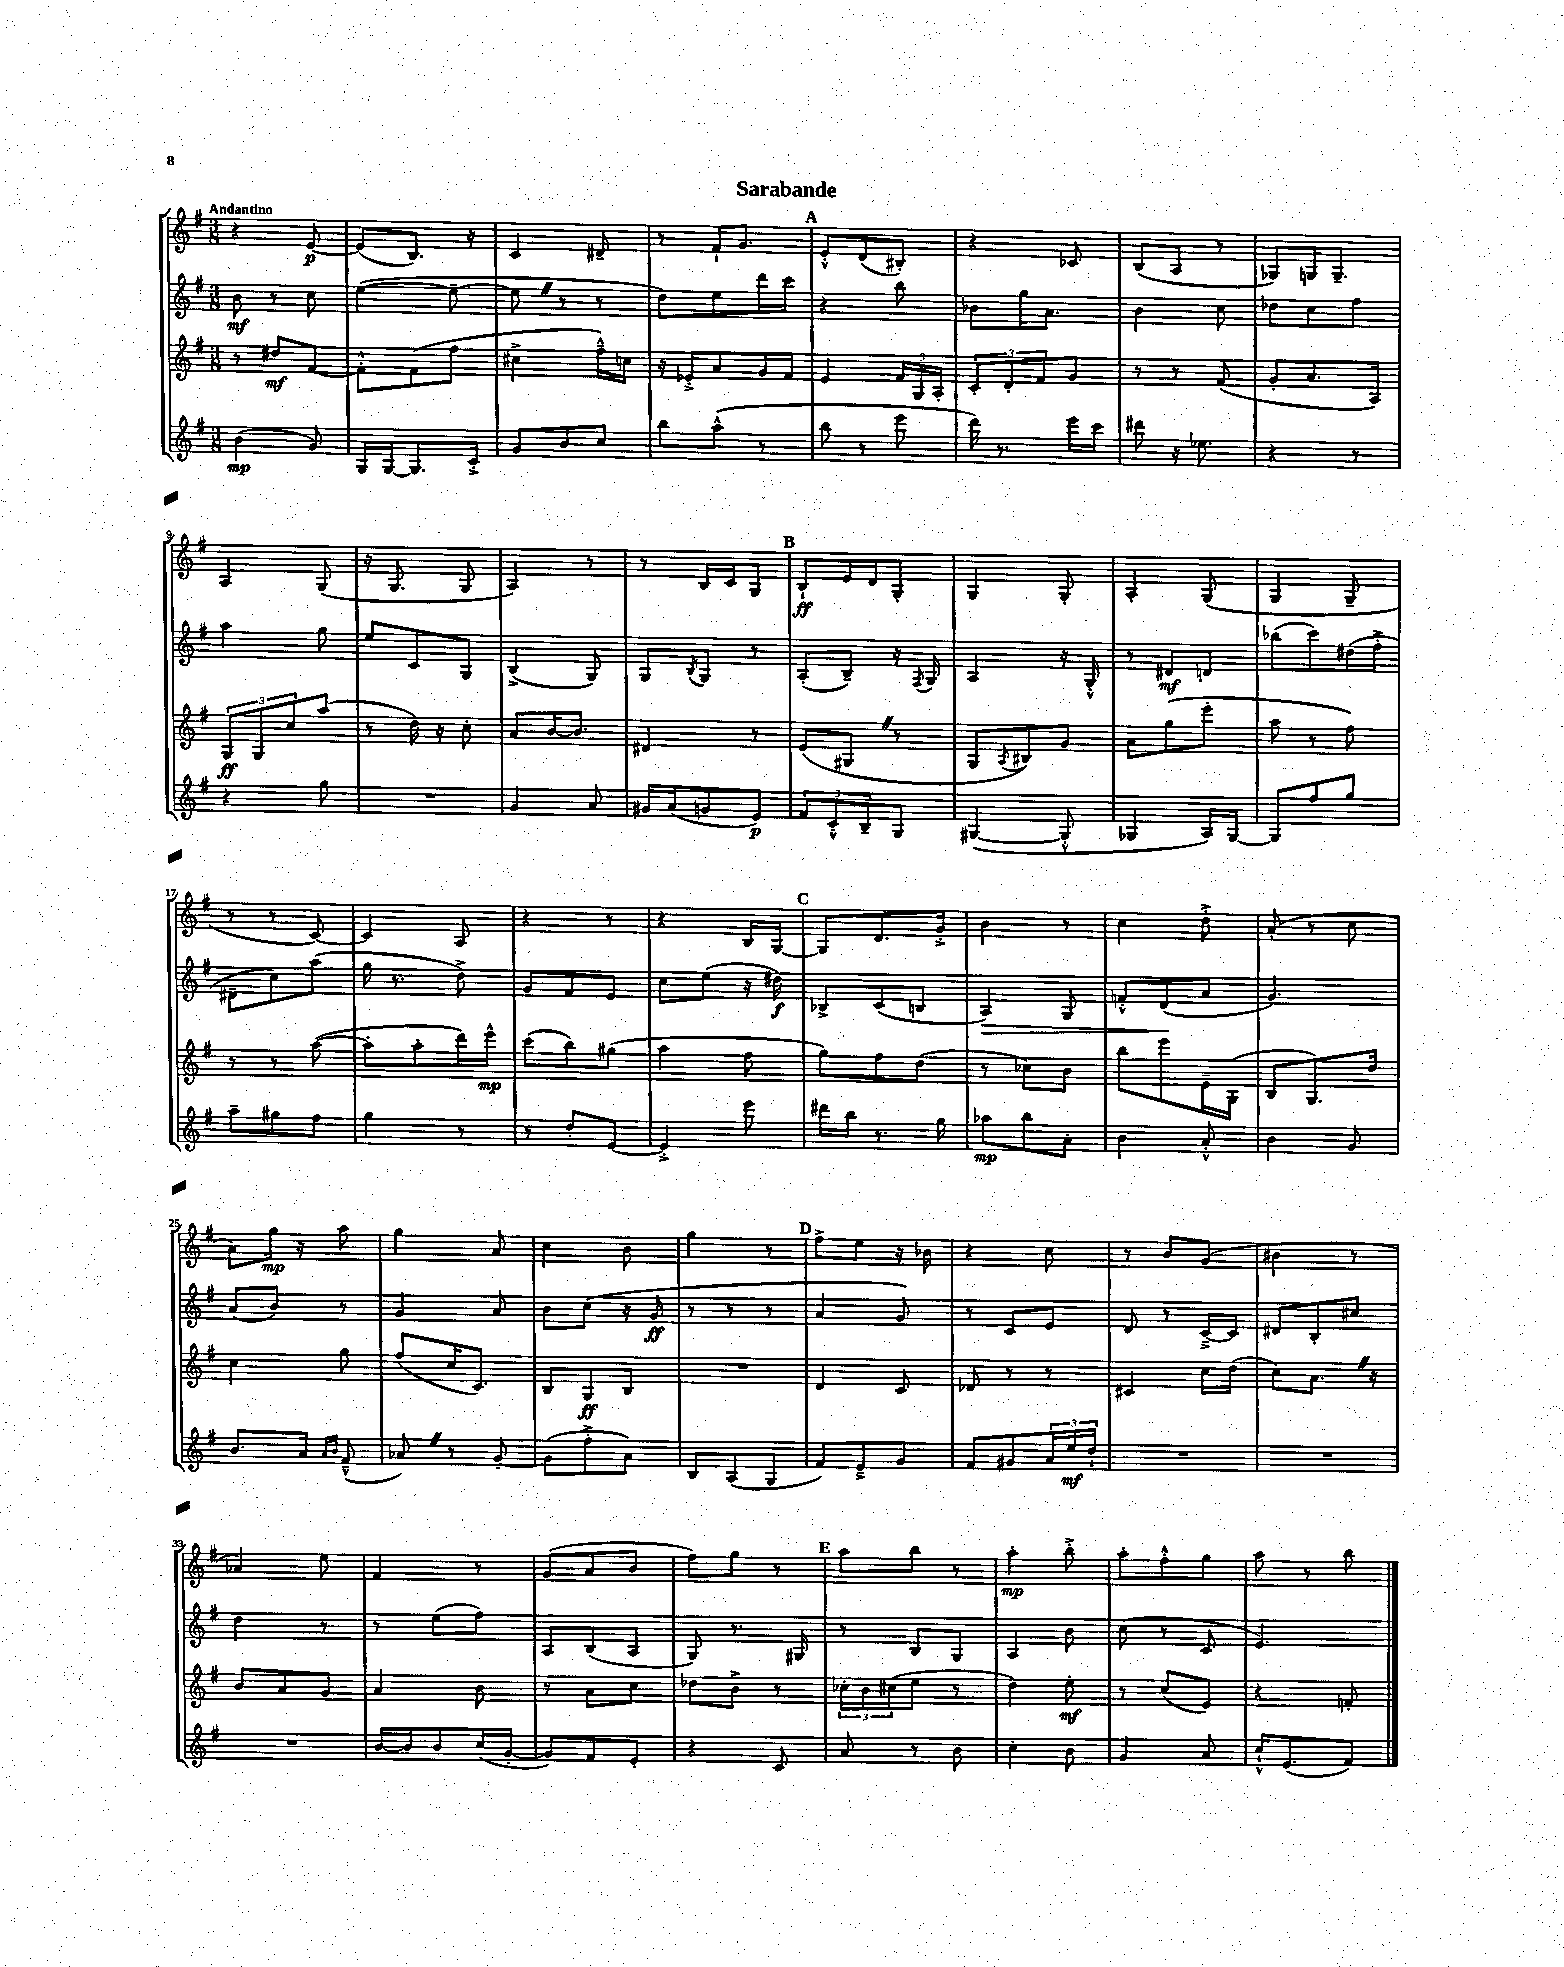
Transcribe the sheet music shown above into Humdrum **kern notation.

**kern	**kern	**kern	**kern
*staff4	*staff3	*staff2	*staff1
*clefG2	*clefG2	*clefG2	*clefG2
*k[f#]	*k[f#]	*k[f#]	*k[f#]
*M3/8	*M3/8	*M3/8	*M3/8
(4b	8r	8b	4r
.	8dd#	8r	.
8g)	[8f#	8cc	[8e
=	=	=	=
16G	8f#'^^]	([4ee	(8e]
[16G	.	.	.
8.G]	(8f#	.	8.B)
.	8ff#	8ee~_	.
16c'^	.	.	16r
=	=	=	=
8g	4cc#^	8ee]	4c
8b	.	8r	.
8cc	16ff#~^^)	8r	8d#~
.	16cc	.	.
=	=	=	=
8bb	16r	8dd)	8r
.	16e-'^	.	.
(8aa^^	8a	8ee	16f#`
.	.	.	8.g
8r	16g	16ddd	.
.	16f#	16ccc	.
=	=	=	=
8bb	4e	4r	8e'^^
8r	.	.	(8d
8eee	24f#	8bb	8B#')
.	24G	.	.
.	24A'	.	.
=	=	=	=
16ddd)	12c'	8b-	4r
8.r	.	.	.
.	12d'	.	.
.	.	16gg	.
.	12f#	.	.
.	.	8.a	.
16eee	8g	.	8c-
16ccc	.	.	.
=	=	=	=
8ddd#	8r	4b	(8B
16r	8r	.	8A
8.ee-	.	.	.
.	(8f#	8cc	8r
=	=	=	=
4r	8g'	8dd-	8G-)
.	8.a	8cc	16G
.	.	.	8.G~
8r	.	8ff#	.
.	16A)	.	.
=	=	=	=
4r	12G	4aa	4A
.	12G	.	.
.	12cc	.	.
8gg	(8aa	8gg	(8G
=	=	=	=
4.r	8r	8ee	16r
.	.	.	8.G
.	16dd)	8c	.
.	16r	.	.
.	8cc'	8G	8G
=	=	=	=
4g	8a	(4B^	4A)
.	[16b	.	.
.	8.b]	.	.
8a	.	8G)	8r
=	=	=	=
16g#	4d#	8G	8r
(16a	.	.	.
.	.	8qB	.
8g	.	8G	16B
.	.	.	16c
8e)	8r	8r	8G
=	=	=	=
12f#	(8e	(8A'	8B`
12c'^^	.	.	.
.	8G#	8B~)	16e
12B~	.	.	.
.	.	.	16d
8G	8r	16r	8G'
.	.	8qF#	.
.	.	16G	.
=	=	=	=
([4G#	8G	4A	4G
.	8qA	.	.
.	8B#)	.	.
8G#'^^]	8g	16r	8G'
.	.	16G'^^	.
=	=	=	=
4G-	8a	8r	4A'
.	(8gg	8d#	.
16A)	8eee'	8d	(8G
[16G-	.	.	.
=	=	=	=
8G-]	8aa	(8bb-	4G
8ff#	8r	8ccc)	.
8gg	8ff#)	(16dd#	8G~
.	.	16ff#'^	.
=	=	=	=
8aa~	8r	8d#~	8r
8gg#	8r	8cc)	8r
8ff#	([8aa	(8aa	[8c)
=	=	=	=
4gg	8aa']	16gg	4c]
.	.	8.r	.
.	8aa'	.	.
8r	16ddd)	8dd^)	8A
.	16eee^^	.	.
=	=	=	=
8r	(8ccc	8g	4r
8dd'	8bb)	8f#	.
[8e	(8gg#	8e	8r
=	=	=	=
4e'^]	4aa	8cc	4r
.	.	(8ee	.
8eee	8ff#	16r	16B
.	.	16dd#)	[16G
=	=	=	=
16ddd#	8gg)	8B-^	8G]
16bb	.	.	.
8.r	8ff#	(8c	8.d
.	(8dd	8B	.
16gg	.	.	16g'^
=	=	=	=
8aa-	8r	4A)	4b
8bb	8cc-)	.	.
8a'	8b	8G	8r
=	=	=	=
4b	8bb	8f'^^	4cc
.	8eee	(8d	.
8a'^^	16e~	8a	8dd'^
.	(16G'	.	.
=	=	=	=
4b	8B	4.g)	(8a'
.	8.G)	.	8r
8g	.	.	8cc
.	16dd	.	.
=	=	=	=
8.b	4cc	(8a	8a)
.	.	8b)	16gg
16a	.	.	16r
16qqa	.	.	.
16qqb	.	.	.
(8f#~^^	8gg	8r	8aa
=	=	=	=
8a-)	(8ff#	4g	4gg
8r	16cc	.	.
.	8.c)	.	.
[8g'	.	8a	8a
=	=	=	=
(8g]	8B	8b	4cc
8ff#'^	8G	(8cc	.
8a)	8B	16r	8b
.	.	16g	.
=	=	=	=
8B	4.r	8r	4gg
(8A	.	8r	.
8G	.	8r	8r
=	=	=	=
8f#)	4d	4a	8ff#^
8e~^	.	.	8ee
8g	8c	8g)	16r
.	.	.	16b-
=	=	=	=
8f#	8d-	8r	4r
8g#	8r	8c	.
24a	8r	8e	8cc
24ee	.	.	.
24dd`	.	.	.
=	=	=	=
4.r	4c#	8d	8r
.	.	8r	8b
.	16cc	[16c~^	(8g
.	(16dd	16c]	.
=	=	=	=
4.r	8cc)	8d#	4b#
.	8.a	8B'	.
.	.	8cc#	8r
.	16r	.	.
=	=	=	=
4.r	8b	4dd	4a-)
.	8a	.	.
.	8g	8r	8ee
=	=	=	=
[16b	4a	8r	4f#
16b]	.	.	.
8b	.	(8ee	.
(16cc	8b	8ff#)	8r
[16g'	.	.	.
=	=	=	=
8g])	8r	8A	(8g
8f#	8a	(8B	8a
8e'	8cc	8A	8b
=	=	=	=
4r	8dd-	8G)	8ff#)
.	8b^	8.r	8gg
8c	8r	.	8r
.	.	16G#	.
=	=	=	=
8a	24cc-'	8r	8aa
.	24b	.	.
.	(24cc#	.	.
8r	8ee	8B	8bb
8b	8r	8G	8r
=	=	=	=
4cc'	4dd)	4A	4aa'
8b	8ee'	8b	8bb'^
=	=	=	=
4g	8r	(8cc	8aa'
.	(8cc	8r	8ff#'^^
8a	8e)	8c	8gg
=	=	=	=
16cc`^^	4r	4.e)	8aa
(8.e	.	.	.
.	.	.	8r
8f#)	8f'	.	8bb
==	==	==	==
*-	*-	*-	*-
